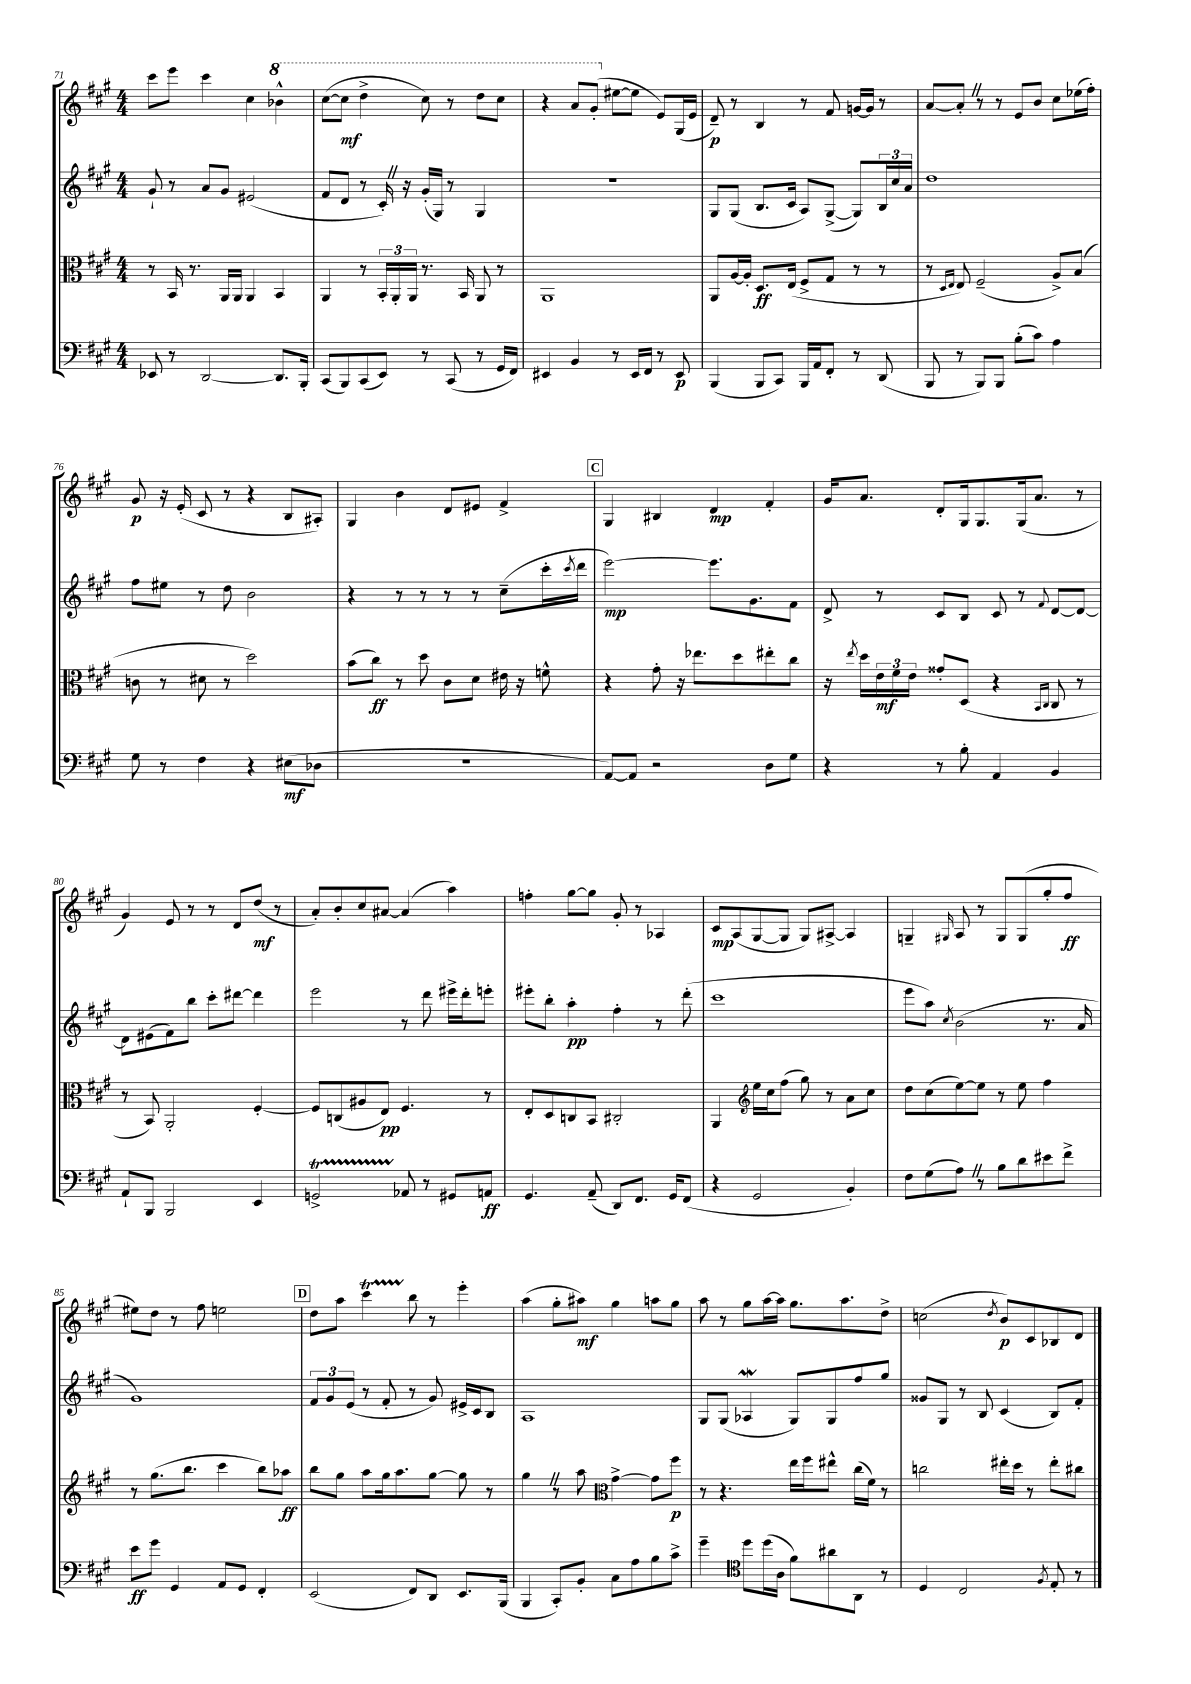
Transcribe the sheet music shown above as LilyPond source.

<<
\new StaffGroup <<
\new Staff = "s0" {
    \clef treble \key a \major \numericTimeSignature \time 4/4
    cis'''8 e'''8 cis'''4 cis''4 \ottava #1 bes''4-^ |
    cis'''8~( cis'''8\mf d'''4-> cis'''8) r8 d'''8 cis'''8 |
    r4 a''8 gis''8-.( \ottava #0 eis''8~ eis''8 e'8) gis16( e'16 |
    d'8--\p) r8 b4 r8 fis'8 g'16~ g'16 r8 |
    a'8~ a'8-. \once \override BreathingSign.text = \markup { \musicglyph "scripts.caesura.straight" } \breathe r8 r8 e'8 b'8 cis''8 ees''16( fis''16-.) |
    gis'8\p r16 e'16-.( cis'8 r8 r4 b8 ais8-.) |
    gis4 b'4 d'8 eis'8 fis'4-> |
    \mark \markup { \box "C" } gis4 bis4 d'4\mp fis'4-. |
    gis'16 a'8. d'8-. gis16 gis8. gis16( a'8. r8 |
    gis'4) e'8 r8 r8 d'8 d''8\mf( r8 |
    a'8-.) b'8-. cis''8 ais'8~ ais'4( a''4) |
    f''4-. gis''8~ gis''8 gis'8-. r8 aes4 |
    cis'8\mp a8( gis8~ gis8 gis8) ais8~-> ais4 |
    g4-- \grace { gis16 } a8 r8 gis8 gis8( gis''8-. fis''8\ff |
    eis''8) d''8 r8 fis''8 e''2 |
    \mark \markup { \box "D" } d''8 a''8 cis'''4\startTrillSpan b''8\stopTrillSpan r8 e'''4-. |
    a''4( gis''8-. ais''8\mf) gis''4 a''8 gis''8 |
    a''8 r8 gis''8 a''16~ a''16 gis''8. a''8. d''8-> |
    c''2( \acciaccatura { d''8 } b'8\p) cis'8 bes8 d'8 \bar "|." |
}
\new Staff = "s1" {
    \clef treble \key a \major \numericTimeSignature \time 4/4
    gis'8-! r8 a'8 gis'8 eis'2( |
    fis'8 d'8 r8 cis'16-.) \once \override BreathingSign.text = \markup { \musicglyph "scripts.caesura.straight" } \breathe r16 gis'16-.( gis16) r8 gis4 |
    r1 |
    gis8 gis8( b8. cis'16 a8) gis8~->( gis8) \tuplet 3/2 { b16 cis''16 a'16 } |
    d''1 |
    fis''8 eis''8 r8 d''8 b'2 |
    r4 r8 r8 r8 r8 cis''8--( cis'''16-. \acciaccatura { cis'''8 } d'''16 |
    \mark \markup { \box "C" } e'''2~\mp) e'''8. gis'8. fis'8 |
    d'8-> r8 cis'8 b8 cis'8 r8 \appoggiatura { fis'8 } d'8~ d'8~ |
    d'8 eis'8( fis'8) b''8 cis'''8-. dis'''8~ dis'''4 |
    e'''2 r8 d'''8 eis'''16-> d'''16-. e'''8-. |
    eis'''8-. b''8-. a''4-.\pp fis''4-. r8 d'''8-.( |
    cis'''1 |
    e'''8 a''8) \acciaccatura { cis''8 } b'2( r8. a'16 |
    gis'1) |
    \mark \markup { \box "D" } \tuplet 3/2 { fis'8 gis'8 e'8( } r8 fis'8-. r8 gis'8) eis'16-> cis'16 b8 |
    a1 |
    gis8 gis8( aes4\mordent gis8) gis8 fis''8 gis''8 |
    gisis'8 gis8 r8 b8 cis'4( b8) fis'8-. \bar "|." |
}
\new Staff = "s2" {
    \clef alto \key a \major \numericTimeSignature \time 4/4
    r8 b,16 r8. a,16 a,16 a,4 b,4 |
    a,4 r8 \tuplet 3/2 { b,16-. a,16-. a,16 } r8. b,16 a,8 r8 |
    a,1 |
    a,8 a16~ a16-. d8.\ff e16( fis8-> gis8 r8 r8 |
    r8 \grace { d16 e16 } e8) fis2--( a8->) b8( |
    c'8 r8 dis'8 r8 d''2) |
    b'8( cis''8\ff) r8 d''8 cis'8 d'8 eis'16 r16 f'8-^ |
    \mark \markup { \box "C" } r4 gis'8-. r16 ees''8. d''8 eis''8-. cis''8 |
    r16 \acciaccatura { e''8 } d''16 \tuplet 3/2 { e'16\mf fis'16 e'16 } gisis'8-. d8( r4 \grace { b,16 cis16 } cis8 r8 |
    r8 b,8) a,2-. fis4~-. |
    fis8 c8( ais8 e8\pp) fis4. r8 |
    e8-. d8 c8 b,8 cis2-. |
    a,4 \clef treble e''16 cis''16 fis''8( gis''8) r8 a'8 cis''8 |
    d''8 cis''8( e''8~) e''8 r8 e''8 fis''4 |
    r8 gis''8.( b''8. cis'''4 b''8) aes''8\ff |
    \mark \markup { \box "D" } b''8 gis''8 a''8 gis''16 a''8. gis''8~ gis''8 r8 |
    gis''4 \once \override BreathingSign.text = \markup { \musicglyph "scripts.caesura.straight" } \breathe r8 a''8 \clef alto gis'4~-> gis'8 fis''8\p |
    r8 r4. e''16 fis''16 eis''8-^ cis''16( fis'16) r8 |
    c''2 eis''16-. d''16 r8 eis''8-. cis''8 \bar "|." |
}
\new Staff = "s3" {
    \clef bass \key a \major \numericTimeSignature \time 4/4
    ees,8 r8 d,2~ d,8. b,,16-. |
    cis,8( b,,8) cis,8( e,8) r8 cis,8( r8 gis,16 fis,16) |
    eis,4 b,4 r8 eis,16 fis,16 r8 eis,8\p |
    b,,4( b,,8 cis,8) b,,16 a,16 fis,8-. r8 d,8( |
    b,,8 r8 b,,8) b,,8 b8-.( cis'8) a4 |
    gis8 r8 fis4 r4 eis8\mf( des8 |
    R1 |
    \mark \markup { \box "C" } a,8~) a,8 r2 d8 gis8 |
    r4 r8 b8-. a,4 b,4 |
    a,8-! b,,8 b,,2 e,4 |
    g,2->\startTrillSpan aes,8\stopTrillSpan r8 gis,8 a,8\ff |
    gis,4. a,8--( d,8) fis,8. gis,16 fis,8( |
    r4 gis,2 b,4-.) |
    fis8 gis8( a8) \once \override BreathingSign.text = \markup { \musicglyph "scripts.caesura.straight" } \breathe r8 b8 d'8 eis'8 fis'8-> |
    e'8\ff gis'8 gis,4 a,8 gis,8 fis,4-. |
    \mark \markup { \box "D" } e,2( fis,8) d,8 e,8. b,,16( |
    b,,4 cis,8-.) b,8-. cis8 a8 b8 cis'8-> |
    gis'4-- \clef tenor d''8 d''16( a16 fis'8) ais'8 a,8 r8 |
    d4 cis2 \acciaccatura { fis8 } e8-. r8 \bar "|." |
}
>>
>>
\layout { \context { \Score currentBarNumber = #71 } }
